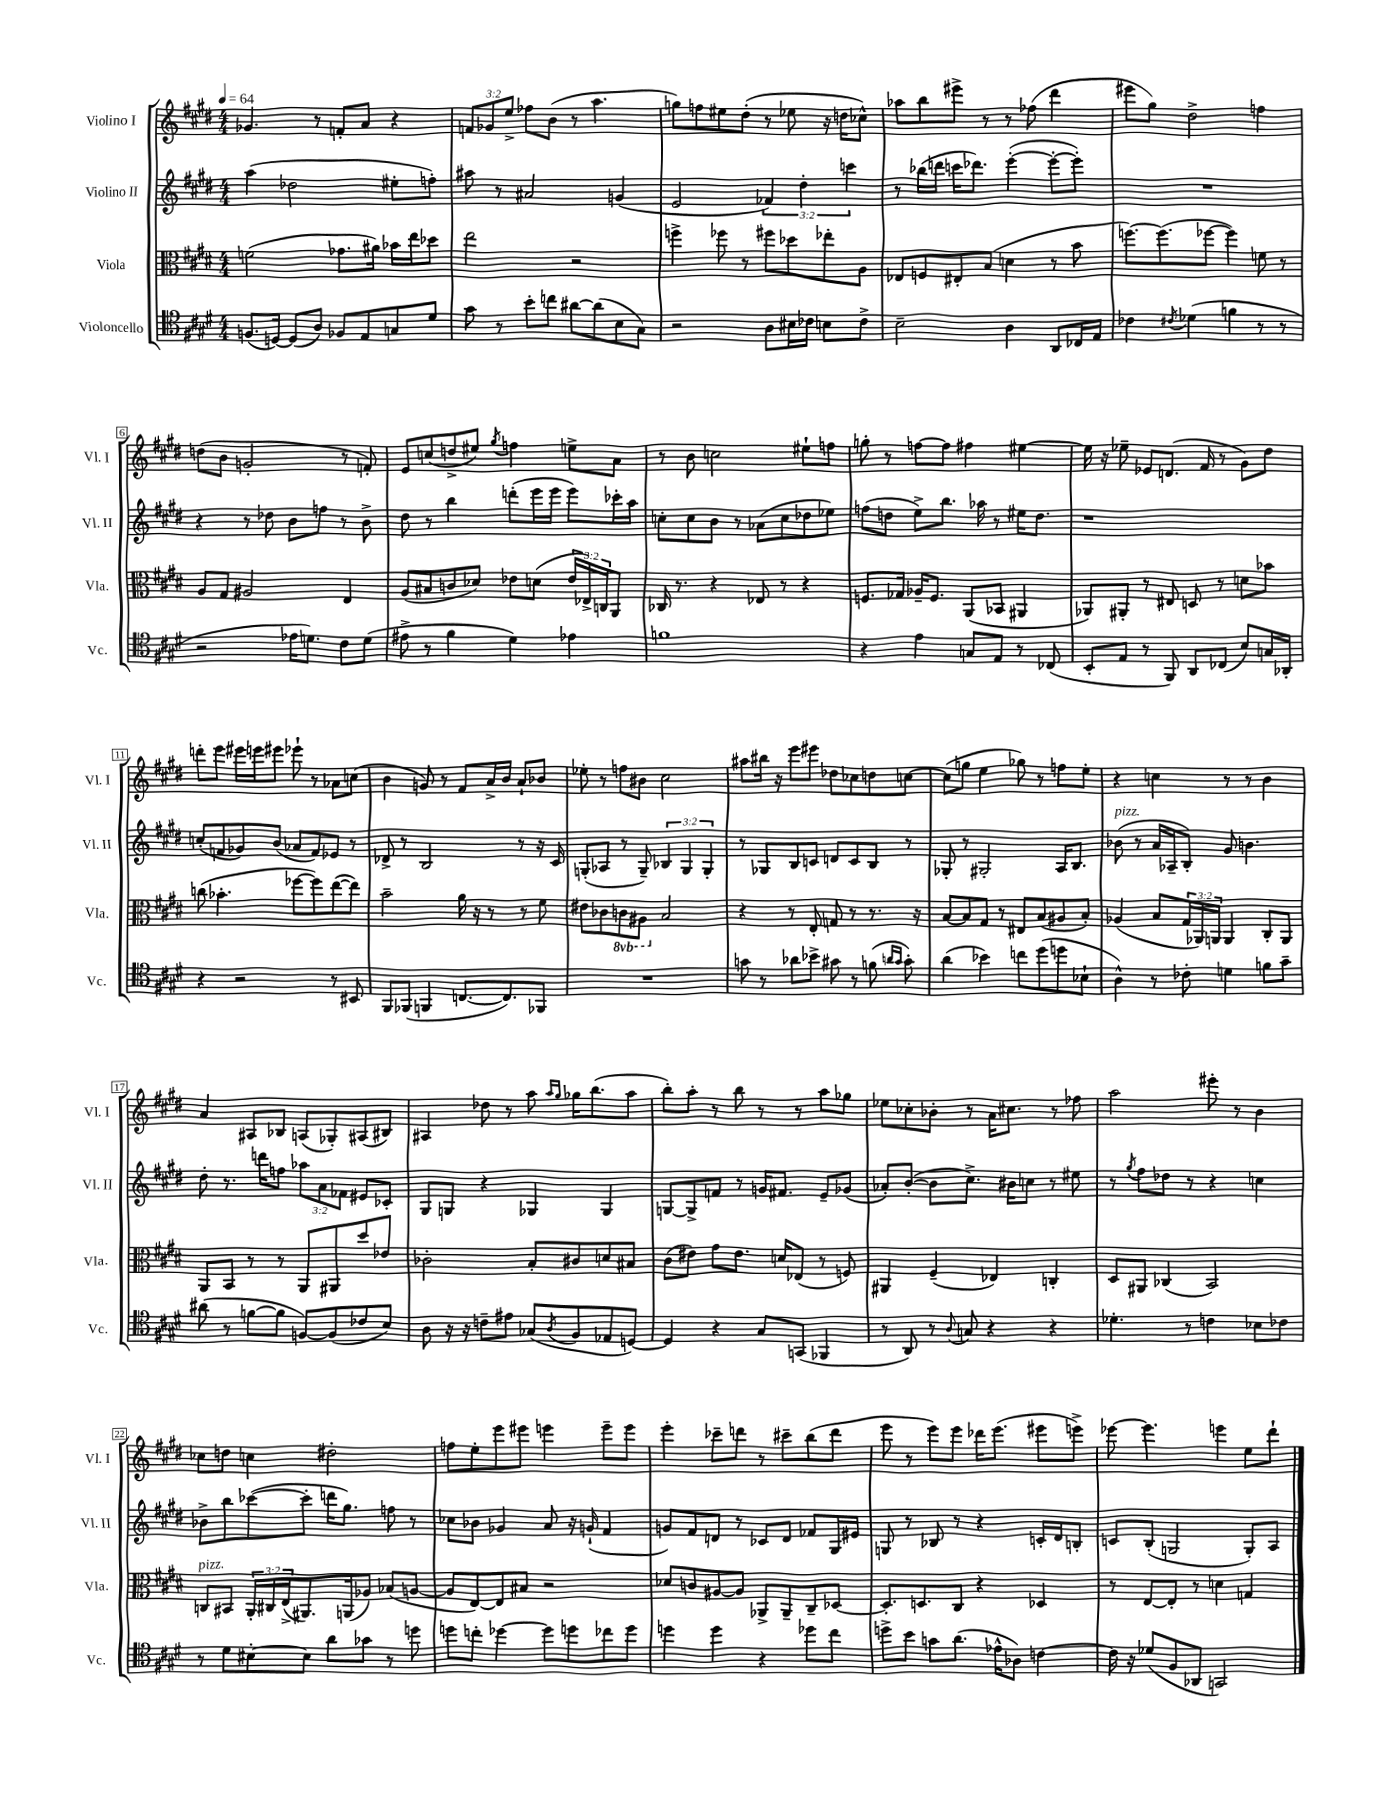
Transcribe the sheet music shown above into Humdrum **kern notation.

**kern	**kern	**kern	**kern
*staff4	*staff3	*staff2	*staff1
*clefC4	*clefC3	*clefG2	*clefG2
*k[f#c#g#d#]	*k[f#c#g#d#]	*k[f#c#g#d#]	*k[f#c#g#d#]
*M4/4	*M4/4	*M4/4	*M4/4
*MM64	*MM64	*MM64	*MM64
(8.F	(2f	(4aa	4.g-
[16D)	.	.	.
(8D]	.	2dd-	.
8A)	.	.	8r
8F-	8.g-	.	8f'
8E	.	.	8a
.	16a#)	.	.
8G	16b-	8ee#'	4r
.	16ee	.	.
8d#	8dd-	8ff')	.
=	=	=	=
8g#	2ee	8aa#	12f
.	.	.	12g-
8r	.	8r	.
.	.	.	12ee^
8b'	.	2a#	8ff-
8cc	.	.	(8b
[8a#	2r	.	8r
(8a#]	.	.	4.aa
8B	.	(4g	.
8G#)	.	.	.
=	=	=	=
2r	4ff^	2e	8gg)
.	.	.	8ff
.	8ff-	.	8ee#
.	8r	.	(8dd#'
8A	8ff#	6f-)	8r
16B#	8dd-	.	8ee-
.	.	6dd#'	.
16c-	.	.	.
8B	8ee-'	.	16r
.	.	.	16dd
.	.	6ccc	.
8c-^	8A	.	8cc-^^)
=	=	=	=
2B~	8E-	8r	8aa-
.	8F	(16bb-	8bb
.	.	16ddd	.
.	8E#'	16ccc	8eee#^
.	.	8.ddd-)	.
.	(8B	.	8r
4A	4d	([4eee'	8r
.	.	.	(8ff-
8AA	8r	8eee'_	4ddd#
16C-	8b	8eee'])	.
16E	.	.	.
=	=	=	=
4c-	[8.ff)	1r	8eee#
.	.	.	8gg#)
.	(8.ff]	.	.
8qc#	.	.	.
(4d-	.	.	2dd#^
.	[8ff-	.	.
4f	4ff-])	.	.
8r	8f	.	4ff
8r	8r	.	.
=	=	=	=
2r	8A	4r	(8dd
.	8G#	.	8b
.	2A#	8r	2g'
.	.	8dd-	.
16e-	.	8b	.
8.d)	.	.	.
.	.	8ff	.
8c#	4E	8r	8r
(8d	.	8b^	8f')
=	=	=	=
8e#^	(8A	8dd#	8e
8r	8B#	8r	(8cc
4f#	8c	4bb	8dd^
.	8d-)	.	8ee#)
.	.	.	8qgg#
4d#)	8e-	(8ddd'	4ff
.	(8d	16eee	.
.	.	16eee	.
4e-	24e-	8eee)	8ee^
.	24E-^)	.	.
.	24C	.	.
.	8AA	16ccc-'	8a
.	.	16aa	.
=	=	=	=
1f	16C-	8cc'	8r
.	8.r	.	.
.	.	8cc	8b
.	4r	8b	2cc
.	.	8r	.
.	8E-	(8a-	.
.	8r	8cc	.
.	4r	8dd-	8ee#`
.	.	8ee-)	8ff
=	=	=	=
4r	8.F	(8ff	8gg'
.	.	8dd	8r
.	16G-	.	.
4e	16A-~	8ee^)	[8ff
.	8.F	.	.
.	.	8.bb	8ff]
8G	(8AA	.	4ff#
.	.	16aa-	.
8E	8BB-	8r	.
8r	4AA#	16ee#	[4ee#
.	.	8.dd	.
(8C-	.	.	.
=	=	=	=
8BB'	8AA-)	1r	16ee#]
.	.	.	16r
8E	8AA#'	.	8ee-~
8r	8r	.	8e-
8FF#)	8E#	.	(8.d
8AA	8D	.	.
.	.	.	16f#
(8C-	8r	.	8r
8B)	8d	.	8g#)
16G	8b-	.	8dd#
16AA-'	.	.	.
=	=	=	=
4r	(8cc	(8cc'	8ddd'
.	4.b-'	8f	8eee
2r	.	8g-)	16eee#
.	.	.	16eee
.	.	(8b	8eee#
.	[8ff-	8a-	8eee-`
.	8ff-])	8f)	8r
8r	([8ee	8e-	8a-
8BB#	8ee])	8r	(8cc
=	=	=	=
8FF#	2b~	8d-^	4b
(8FF-	.	8r	.
4FF	.	2B	8g)
.	.	.	8r
[8.C	16a	.	8f#
.	16r	.	.
.	8r	.	16a^
8.C])	.	.	16b
.	8r	8r	8a`
8FF-	8f#	16r	8b-
.	.	16c#	.
=	=	=	=
1r	8e#	(8G'	8ee-'
.	8c-	8A-	8r
.	8C	8r	8ff
.	8AA#	8G~)	8b#
.	2B	6B-	2cc#
.	.	6G	.
.	.	6G'	.
=	=	=	=
8g	4r	8r	8aa#
8r	.	8G-	16bb#
.	.	.	16r
8a-	8r	8B	8eee
8b-^	8E'	8c	8eee#
8g#	8G	8d	8dd-
8r	8r	8c	8cc-
(8f	8.r	8B	8dd
16qqa	.	.	.
16qqg#	.	.	.
8g#')	.	8r	[8cc
.	16r	.	.
=	=	=	=
(4a	[8B	8G-'	(8cc]
.	8B]	8r	8gg
4b-)	8G#	2G#'	4ee
.	8r	.	.
8cc	8E#	.	8gg-)
(8dd#	(8B	.	8r
8dd	8A#	16A	8ff
.	.	8.B	.
8B-`	8B')	.	8ee'
=	=	=	=
4A^^)	(4A-	(8b-	4r
.	.	8r	.
8r	8B	16a	4cc
.	.	16A-~	.
8c-'	24G#	8B')	.
.	24AA-)	.	.
.	24AA	.	.
4d	4AA	8g#	8r
.	.	4.b	8r
8f	8C#'	.	4b
8g#~	8AA	.	.
=	=	=	=
(8a#	8AA	8dd#'	4a
8r	8BB	8.r	.
[8f	8r	.	8A#
.	.	16ddd	.
8f]	8r	8ff	8B-
[8F)	8AA	12aa-	(8A
.	.	12a	.
(8F]	8AA#	.	8G-')
.	.	12f-	.
8c-	8dd#	8e#	(8A#
8B)	8e-	8c-'	8B#)
=	=	=	=
8A	2c-'	8G#	4A#
16r	.	8G	.
16r	.	.	.
8c~	.	4r	8dd-
8e#	.	.	8r
(8G-	8B'	4G-	8aa
.	.	.	16qqaa
8qA	.	.	16qqgg#
8F#	8c#	.	16gg-
.	.	.	(8.bb
8E-	8d	4G-	.
[8D)	8B#	.	8aa
=	=	=	=
4D]	(8c#	[8G	8bb')
.	8e#)	8G^]	8aa'
4r	8g#	8f	8r
.	8.e#	8r	8bb
8G#	.	16g	8r
.	16d	8.f#	.
(8GG	(8E-	.	8r
4FF-	8r	8e~	8aa
.	8F)	(8g-	8gg-
=	=	=	=
8r	4AA#	8a-')	8ee-
8AA)	.	([8b'	8cc-'
8r	(4F#~	8b]	8b-'
8qqA	.	.	.
8G	.	8.cc#^)	8r
4r	4E-)	.	16a
.	.	16b#	8.cc#
.	.	8cc	.
4r	4C'	8r	8r
.	.	8ee#	8ff-
=	=	=	=
4.d-'	8D#	8r	2aa
.	.	8qgg#	.
.	8AA#	8ff#	.
.	(4C-	8dd-	.
8r	.	8r	.
4c	2BB)	4r	8eee#'
.	.	.	8r
8B-	.	4cc	4b
8c-	.	.	.
=	=	=	=
8r	8C	8b-^	8cc-
8d#	8BB#	8bb	8dd
[8B#'	24AA'	([8ccc-	4cc
.	24C#	.	.
.	(24E^	.	.
8B#]	8.AA#)	8ccc-']	.
8a	.	16ddd	2dd#'
.	(16AA	8.gg#)	.
8g-	8A-)	.	.
8r	(8B-	8ff	.
8dd	[8A	8r	.
=	=	=	=
8dd	8A]	8cc-	8ff
8cc'	[8E)	8b-	8ee'
[4dd-	8E]	4g-	8eee
.	8B#	.	8eee#
8dd-]	2r	8a	4eee
8dd	.	16r	.
.	.	(16g`	.
8cc-	.	4f#	8eee~
8dd	.	.	8eee
=	=	=	=
4dd	8d-	8g)	4eee'
.	8c	8f#	.
4dd	[8A#	8d	8ccc-~
.	8A#]	8r	8ddd
4r	8AA-^	8c-	8r
.	8AA-~	8d	8ccc#~
8dd-	8C#~	8f-	(8bb
8cc#	[8D-	16G#	8ddd
.	.	16e#	.
=	=	=	=
8dd^	8.D-']	8G	8eee
8b	.	8r	8r
.	8.D	.	.
8g	.	8B-	8eee)
(8.a	8C#	8r	8eee
.	4r	4r	16ddd-
16e-^^	.	.	(8.eee
8A-)	.	.	.
[4c	4D-	16c'	8eee#
.	.	16d#	.
.	.	8B'	8eee^)
=	=	=	=
16c]	8r	8c	[8eee-
16r	.	.	.
(8d-	[8E	(8B'	4.eee-]
8F#	8E']	2G	.
8AA-	8r	.	.
2GG)	4d	.	4eee
.	4G	8G')	8ee
.	.	8A	8ddd#`
==	==	==	==
*-	*-	*-	*-
